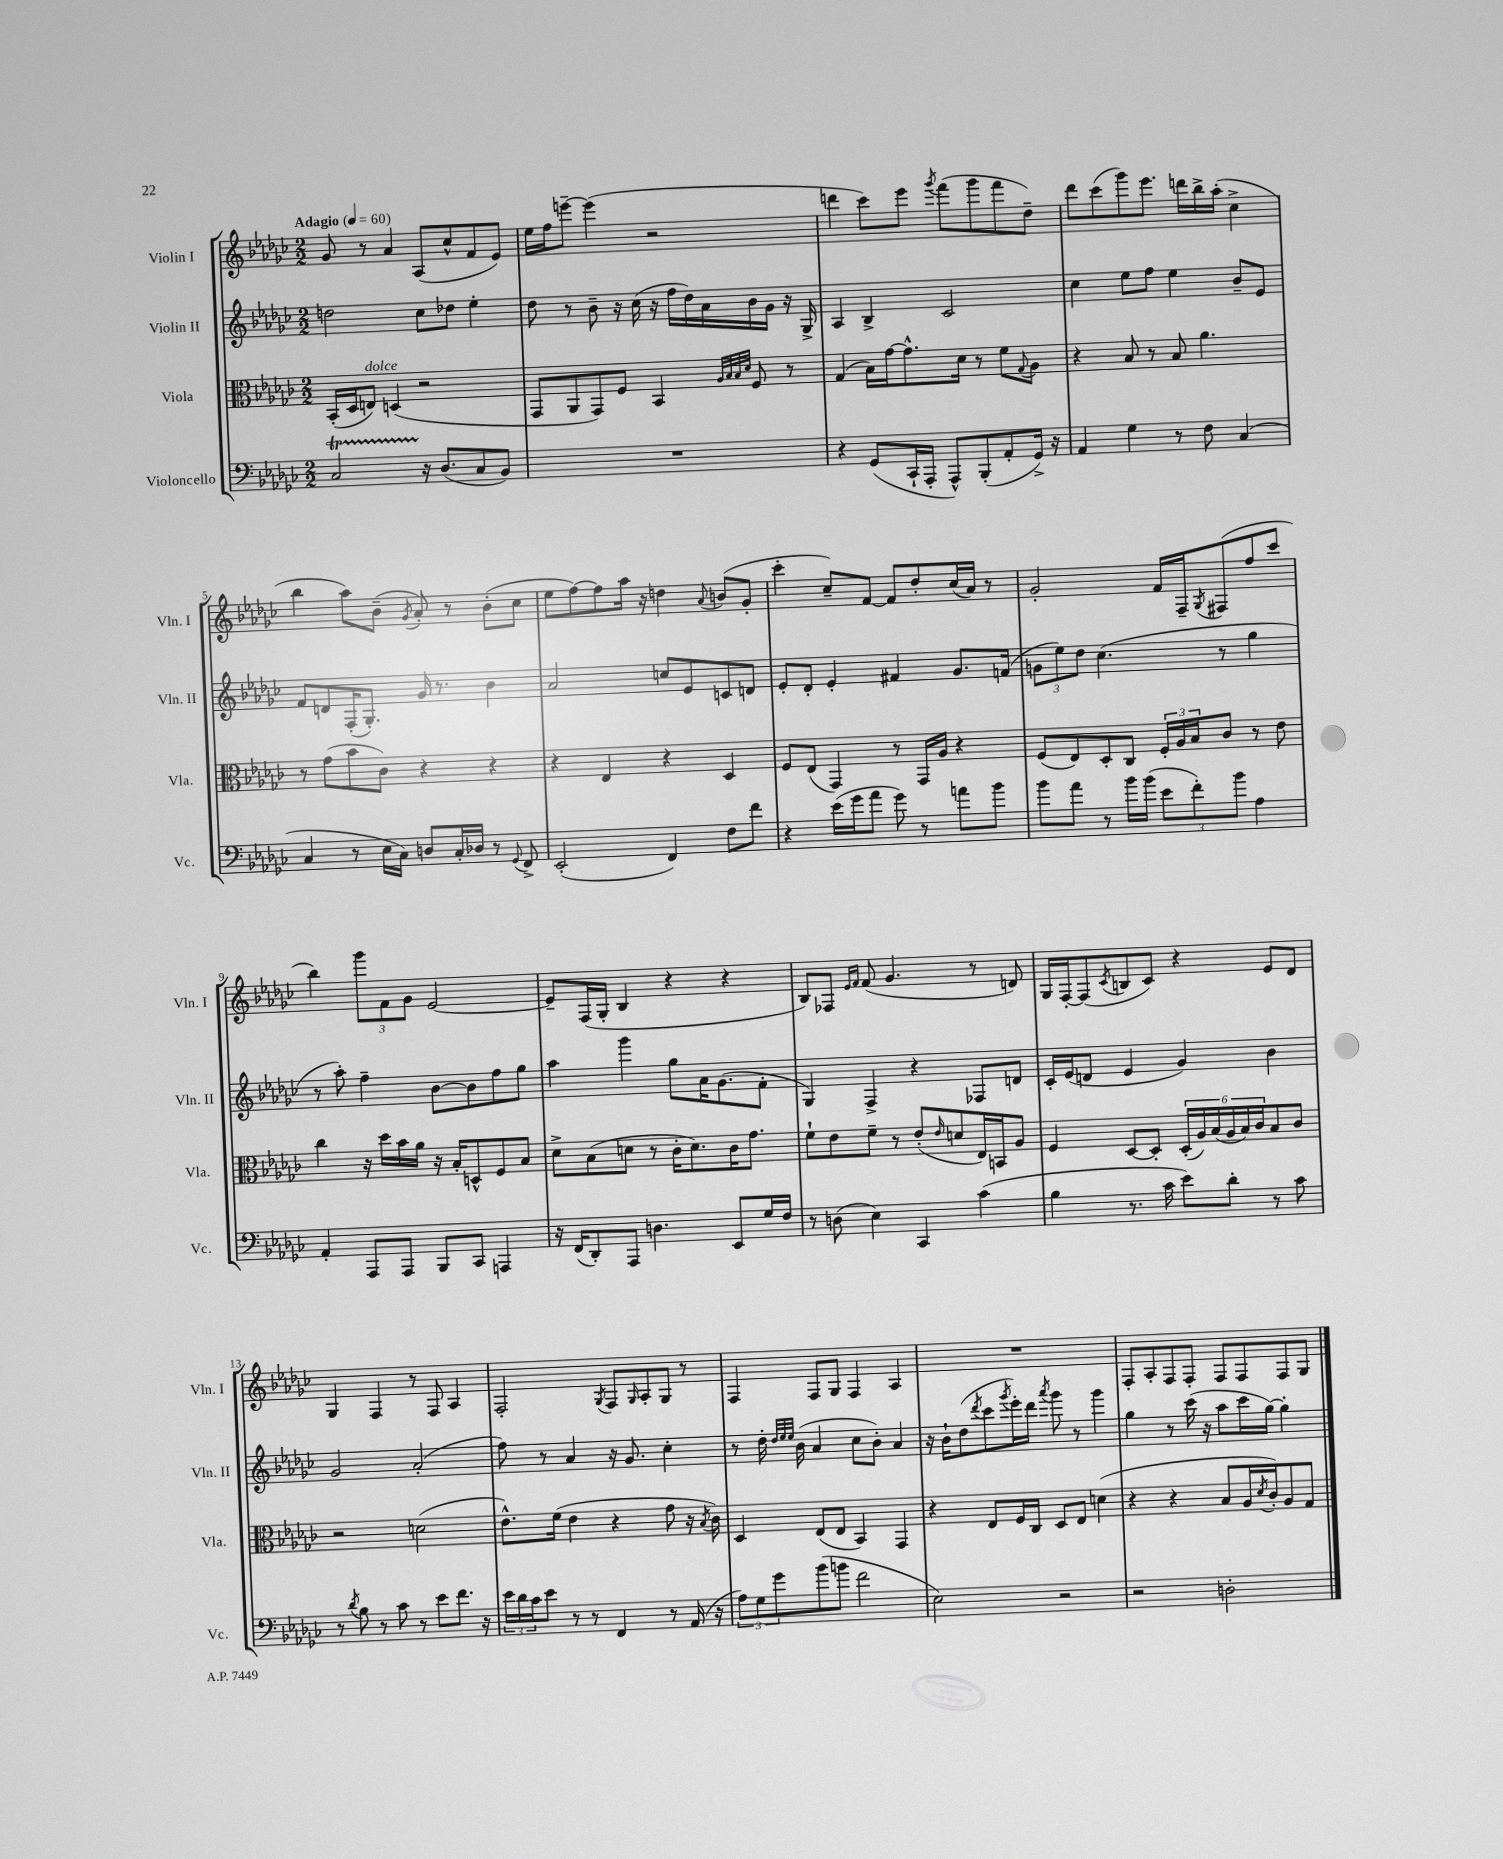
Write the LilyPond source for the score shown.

<<
\new StaffGroup <<
\new Staff = "s0" \with { instrumentName = "Violin I" shortInstrumentName = "Vln. I" } {
    \clef treble \key ges \major \numericTimeSignature \time 2/2 \tempo "Adagio" 4 = 60
    ges'8 r8 aes'4 aes8( ces''8-^ f'8 ees'8) |
    ees''16 f''16 e'''8~-- e'''4( r2 |
    d'''4 ces'''8) ees'''8 \acciaccatura { ges'''8 } f'''8( ges'''8 f'''8 des''8--) |
    des'''8 ces'''8( ges'''8) ees'''8. d'''16 bes''16-> aes''16-.( ces''4-> |
    bes''4 aes''8) bes'8--( \acciaccatura { ges'8 } aes'8-.) r8 bes'8-.( ces''8 |
    ees''8 f''8~) f''8 aes''16 r16 d''4 \appoggiatura { aes'8 } b'8( ges'8-. |
    ces'''4-. ces''8--) f'8~ f'8 des''8-. ces''16( aes'16) r8 |
    ges'2-. f'16 f16-- \acciaccatura { ges8 } fis8( f''8 ces'''8 |
    bes''4) \tuplet 3/2 { ges'''8 f'8 ges'8 } ees'2~ |
    ees'8-- f16( ges16-. bes4 r4 r4 |
    bes8) fes8 \grace { ees'16 f'16 } f'8( ges'4. r8 d'8) |
    ges16 f16~-. f8( \acciaccatura { ces'8 } b8 ces'8) r4 ees'8 des'8 |
    ges4 f4 r8 f8 aes4 |
    f2-. \acciaccatura { ges8 } f8 \grace { ges16 } aes8-. ges8 r8 |
    f4 f8 ges8 f4 aes4 |
    R1 |
    f8-. aes8-. f8 f8-. f8 f8 f8 ges8 \bar "|." |
}
\new Staff = "s1" \with { instrumentName = "Violin II" shortInstrumentName = "Vln. II" } {
    \clef treble \key ges \major \numericTimeSignature \time 2/2
    d''2 ces''8 des''8 ees''4-. |
    des''8 r8 bes'8-- r16 ces''16( r16 f''16 des''16) aes'16 bes'16 ges'16 r16 ges16-> |
    aes4 bes4-> ces'2 |
    ces''4 ees''8 f''8 ees''4 bes'8-- ees'8 |
    f'8 d'8 f16-.( ges8.-.) ges'16 r8. bes'4 |
    aes'2 c''8 ees'8 c'8 d'8 |
    ees'8-. des'8-. ees'4-. fis'4 ges'8. f'16( |
    \tuplet 3/2 { g'8 ees''8) des''8 } ces''4.( r8 ges''4 |
    r8 aes''8-.) f''4-- bes'8~ bes'8 f''8 ges''8 |
    aes''4 ges'''4 ges''8 aes'16 ges'8.( f'8-. |
    ges4) f4-> r4 fes8 d'8 |
    ces'16-. ees'16( d'8 ees'4 ges'4) bes'4 |
    ges'2 aes'2-.( |
    f''8) r8 aes'4 r16 ges'8. ces''4-. |
    r8 des''16-. \grace { des''32 ees''32 ees''32 } bes'16( aes'4 ces''8 bes'8-.) aes'4 |
    r16 bes'16-! des''8( \acciaccatura { des'''8 } ces'''8 \acciaccatura { ges'''8 } ees'''16-.) des'''16 \acciaccatura { aes'''8 } ges'''8 r8 ges'''4 |
    ges''4 r8 ces'''16( r16 aes''8 ces'''16 ges''16~) ges''4-. \bar "|." |
}
\new Staff = "s2" \with { instrumentName = "Viola" shortInstrumentName = "Vla." } {
    \clef alto \key ges \major \numericTimeSignature \time 2/2
    bes,16-.( des16 e8^\markup { \italic "dolce" }) d4( r2 |
    ges,8 aes,8 ges,8) f8 bes,4 \grace { aes32 bes32 bes32 des'32 } f8 r8 |
    ges4( bes16) ges'16~ ges'8.-^ des'16 r8 f'8 \appoggiatura { ges8 } aes8 |
    r4 bes8 r8 bes8 aes'4. |
    r8 ges'8( bes'8 ces'8) r4 r4 |
    r4 ees4 r4 des4 |
    f8 ees8( ges,4) r8 ges,16 aes16 r4 |
    f8( ees8) des8-. ces8 \tuplet 3/2 { f16-. aes16 bes16 } ces'8 r8 ees'8 |
    ces''4 r16 des''16 bes'16 aes'16 r16 bes16-. d8-^ f8 bes8 |
    des'8-> bes8( d'8 r8 ces'16-. d'8.) ces'16 ges'8. |
    f'8-! ees'8 f'8-- r8 ees'8-.( \grace { ees'16 } d'8 ees16) b,16 aes8 |
    f4 des8~ des8-. \tuplet 6/4 { des16-.( aes16) bes16( aes16 bes16) ces'16 } bes8 ces'8 |
    r2 d'2( |
    ees'8.-^) f'16( ees'4 r4 ges'8 r16 \acciaccatura { bes8 } ces'16) |
    des4 ees8( ees8 bes,4) ges,4 |
    r4 ees8 f16 ces16 des8 ees8 d'4( |
    r4 r4 bes8 aes16 \acciaccatura { des'8 } ces'16-.) aes8 ges8 \bar "|." |
}
\new Staff = "s3" \with { instrumentName = "Violoncello" shortInstrumentName = "Vc." } {
    \clef bass \key ges \major \numericTimeSignature \time 2/2
    ces2\startTrillSpan r16\stopTrillSpan des8.( ces8 bes,8) |
    R1 |
    r4 ges,8( ces,16-! aes,,16-. aes,,8-^) bes,,8-.( aes,8-. ges,16->) r16 |
    aes,4 ges4 r8 f8 ces4( |
    ces4 r8 ees16 ces16) d8 ces16-. des16 r8 \appoggiatura { ges,8 } f,8-> |
    ees,2-.( f,4) f8 f'8 |
    r4 ees'16( ges'16 aes'8 ges'8) r8 a'8 bes'8 |
    bes'8 aes'8 r8 bes'16 bes'16( \tuplet 3/2 { ees'8 f'8-.) bes'8 } aes4 |
    aes,4-. aes,,8 aes,,8 bes,,8 ces,8 a,,4 |
    r16 f,16( des,8-.) aes,,8 d4. ees,8 ges16 f16 |
    r8 d8( ees4) ces,4 ces'4( |
    bes4 r8. ces'16 ees'8) des'8-. r8 ces'8 |
    r8 \acciaccatura { des'8 } bes8 r8 ces'8 r8 ees'8 f'8. r16 |
    \tuplet 3/2 { ees'16 des'16 ces'16 } ees'8 r8 r8 f,4 r8 aes,16( r16 |
    \tuplet 3/2 { aes8) ges8 ges'8 } bes'8( b'8 f'2 |
    ees2) r2 |
    r2 d2-. \bar "|." |
}
>>
>>
